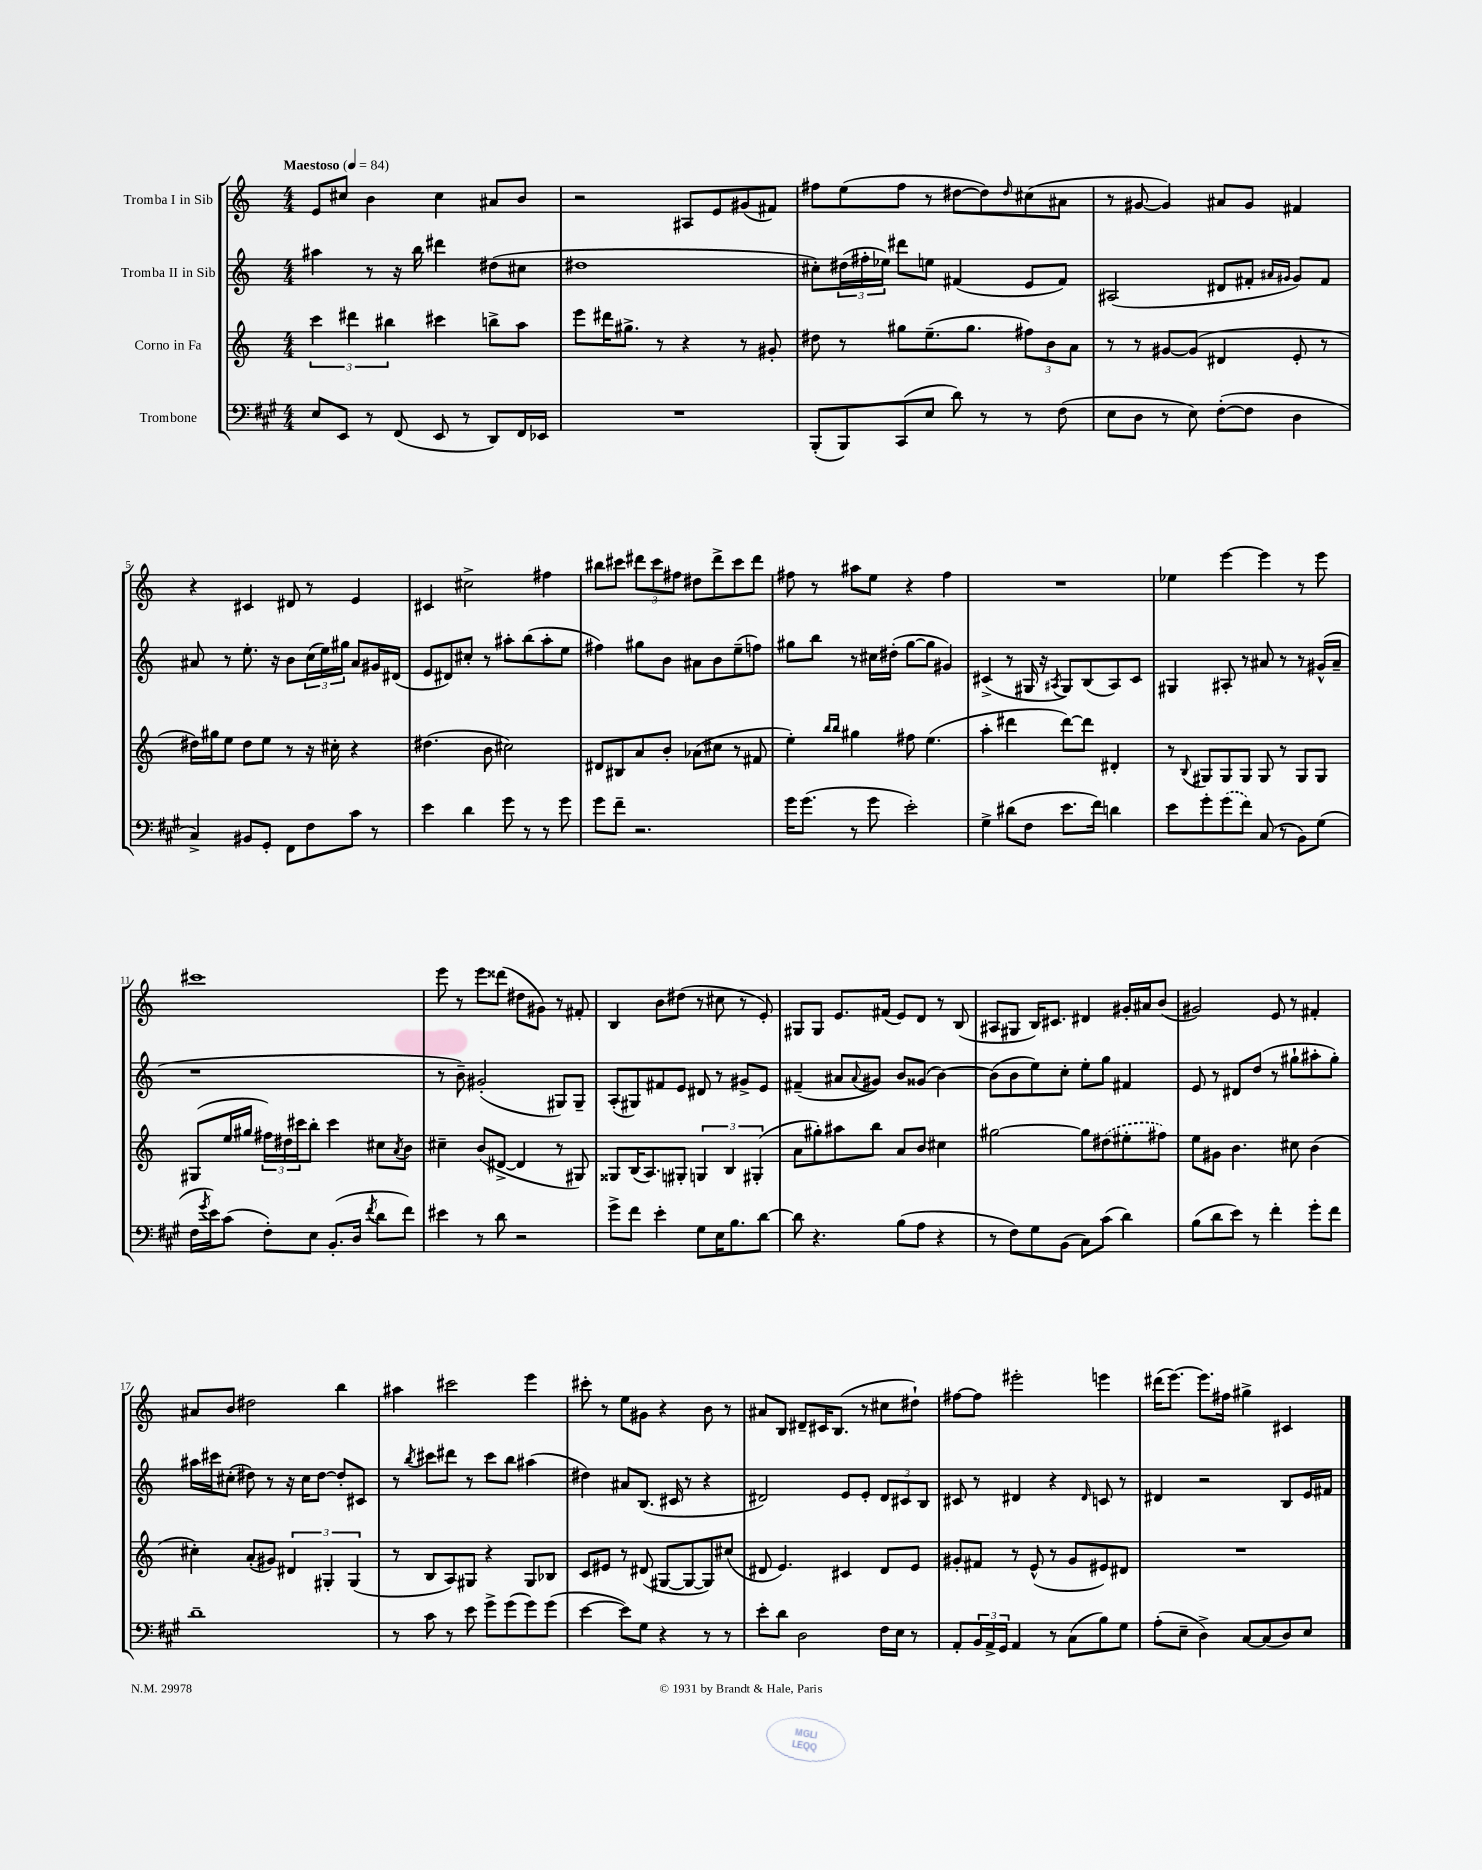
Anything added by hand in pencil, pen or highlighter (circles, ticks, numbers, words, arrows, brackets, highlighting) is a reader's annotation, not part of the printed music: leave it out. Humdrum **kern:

**kern	**kern	**kern	**kern
*staff4	*staff3	*staff2	*staff1
*clefF4	*clefG2	*clefG2	*clefG2
*k[f#c#g#]	*k[]	*k[]	*k[]
*M4/4	*M4/4	*M4/4	*M4/4
*MM84	*MM84	*MM84	*MM84
8E	6ccc	4aa#	8e
8EE	.	.	8cc#
.	6ddd#	.	.
8r	.	8r	4b
.	6bb#	.	.
(8FF#	.	16r	.
.	.	16bb	.
8EE	4ccc#	4ddd#	4cc#
8r	.	.	.
8DD)	8bb^	(8dd#	8a#
16FF#	8aa	8cc#	8b
16EE-	.	.	.
=	=	=	=
1r	8eee	1dd#	2r
.	16ddd#	.	.
.	8.gg#^	.	.
.	8r	.	.
.	4r	.	8A#
.	.	.	8e
.	8r	.	(8g#
.	8g#'	.	8f#)
=	=	=	=
(8BBB'	8dd#	8cc#')	8ff#
8BBB)	8r	(24dd#	(8ee
.	.	24ff#'	.
.	.	24ee-)	.
(8CC#	8gg#	8ddd#	8ff#
8E	(8.ee~	8ee	8r
8d)	.	(4f#	[8dd#
.	8.gg#	.	.
8r	.	.	8dd#])
.	.	.	16qqdd#
8r	12ff#)	8e	(8cc#
.	12b	.	.
(8F#	.	8f#)	8a#
.	12a	.	.
=	=	=	=
8E	8r	(2A#	8r
8D	8r	.	[8g#
8r	[8g#	.	4g#])
8E)	(8g#]	.	.
([8F#'	4d#	8d#	8a#
8F#]	.	8f#'	8g#
.	.	16qqa#	.
.	.	16qqg#	.
4D	8e'	8g#)	4f#
.	8r	8f#	.
=	=	=	=
4C#^)	16dd#)	8a#	4r
.	16gg#	.	.
.	8ee	8r	.
8BB#	8dd#	8.ee'	4c#
8GG#'	8ee	.	.
.	.	16r	.
8FF#	8r	8b	8d#
8F#	16r	(24cc	8r
.	.	24ee)	.
.	16cc#'	.	.
.	.	24gg#	.
8c#	4r	8a#	4e
8r	.	16g#	.
.	.	(16d#	.
=	=	=	=
4e	(4.dd#	8e	4c#
.	.	8d#)	.
4d	.	8cc#'	2cc#^
.	8b	8r	.
8g#	2cc#)	8aa#'	.
8r	.	(8bb	.
8r	.	8aa#'	4ff#
8g#	.	8ee	.
=	=	=	=
8g#	8d#	4ff#)	8bb#
8f#~	8B#	.	8ccc#
2.r	8a	8gg#	12ddd#
.	.	.	12ccc#
.	8b'	8b	.
.	.	.	12ff#
.	(8a-	8a#	8dd#
.	8cc#	8b	8ddd#^
.	8r	(8ee~	8ccc#
.	8f#	8ff)	8ddd#
=	=	=	=
16g#	4ee')	8gg#	8ff#
(8.g#	.	.	.
.	.	8bb	8r
.	16qqbb	.	.
.	16qqbb	.	.
8r	4gg#	8r	8aa#
8g#	.	16cc#	8ee
.	.	(16dd#'	.
2e')	8ff#	[8gg#	4r
.	(4.ee	8gg#]	.
.	.	4g#)	4ff#
=	=	=	=
4G#^	4aa'	(4c#^	1r
(8d#	4ddd#	8r	.
8F#	.	16G#	.
.	.	16r	.
.	.	8qA#	.
8.e	[8ddd#)	8G#)	.
.	8ddd#]	(8B	.
16f#)	.	.	.
4d	4d#'	8A#)	.
.	.	8c#	.
=	=	=	=
8e	8r	4G#	4ee-
.	8qqB	.	.
8g#'	8G#	.	.
(8g#	8G#	8A#'	[4eee
8f#)	8G#	8r	.
(8C#	8G#	8a#	4eee]
8r	8r	8r	.
8BB)	8G#	8r	8r
(8G#	8G#	(16g#^^	8eee
.	.	16a#~	.
=	=	=	=
16F#	(8G#	1r	1ccc#
8qg#	.	.	.
16e)	.	.	.
(8c#	16ee	.	.
.	16gg#	.	.
8F#')	24ff#)	.	.
.	24dd#	.	.
.	24ccc#	.	.
8E	8bb'	.	.
(8.BB'	4ccc#	.	.
16D	.	.	.
8qf#	.	.	.
8d	8cc#	.	.
.	8qa	.	.
8f#)	8b	.	.
=	=	=	=
4e#	4cc#~	8r	8eee
.	.	8b~)	8r
8r	(8b	(2g#'	8eee
8d	[8d#^	.	(8ddd##
2r	4d#]	.	8dd#
.	.	.	8g#)
.	8r	8G#)	8r
.	8G#)	8G#~	8f#'
=	=	=	=
8g#^	8G##	(8A'	4B
8f#	(16B	8G#)	.
.	8.A)	.	.
4e'	.	8f#	8b
.	8G#'	8e	(8dd#
8G#	6G	8d#	8r
16E	.	8r	8cc#
.	6B	.	.
8.B	.	.	.
.	.	8g#^	8r
.	(6G#'	.	.
[8d	.	8e	8e')
=	=	=	=
8d]	8a	(4f#~	8G#
4.r	8gg#')	.	8G#
.	8aa#	8a#	8.e
.	.	8qqa#	.
.	8bb	8g#)	.
.	.	.	(16f#
(8B	8a	8b	8e)
8A	8b	(8g##	8d
4r	4cc#	[4b)	8r
.	.	.	(8B
=	=	=	=
8r	[2gg#	(8b]	8A#
8F#)	.	8b	8G#
8G#	.	8ee)	16B)
.	.	.	8.c#
(8BB	.	8cc'	.
8C#)	8gg#]	8ee'	4d#
(8c#	(8dd#	8gg	.
4d)	8ee#'	4f#	16g#'
.	.	.	16a#
.	8ff#)	.	(8b
=	=	=	=
(8B	8ee	8e	2g#)
8d	8g#	8r	.
8e)	4.b	8d#	.
8r	.	(8dd	.
4f#'	.	8r	8e
.	8cc#	8gg#`	8r
8g#'	(4b	8aa#'	4f#'
8f#	.	8gg#')	.
=	=	=	=
1d~	4cc#')	16aa#	8a#
.	.	16ccc#	.
.	.	(8cc#'	8b
.	(8a'	8dd#)	2dd#
.	8g#)	8r	.
.	6d#	16r	.
.	.	16cc#	.
.	.	[8dd#	.
.	6G#'	.	.
.	.	8dd#']	4bb
.	(6G#	.	.
.	.	8c#	.
=	=	=	=
8r	8r	8r	4aa#
.	.	8qbb	.
8c#	8B	8ccc#	.
8r	8A)	8ddd#	2ccc#
8e	8G#	8r	.
8g#^	4r	8ccc#	.
(8g#	.	8bb	.
8g#)	8G#	(4aa#	4eee
(8g#	8B-	.	.
=	=	=	=
[4e	8c	4dd#)	8ccc#'
.	8e#	.	8r
8e])	8r	8a#	8ee
8G#	(8d#	(8.B	8g#
4r	[8G#	.	4r
.	.	16c#	.
.	8G#_	8r	.
8r	8G#])	4r	8b
8r	(8cc#	.	8r
=	=	=	=
8e'	8d#	2d#)	8a#
8d	4.e)	.	8B
2D	.	.	8d#~
.	.	.	16c#
.	.	.	(8.B
.	4c#	8e	.
.	.	8e'	8r
16F#	8d#	12d#	8cc#
16E	.	.	.
.	.	12c#	.
8r	8e	.	8dd#`)
.	.	12B	.
=	=	=	=
8AA'	8g#'	8c#	[8ff#
24BB	8f#	8r	8ff#]
24AA^	.	.	.
24GG#	.	.	.
4AA	8r	4d#	2eee#'
.	(8e^^	.	.
8r	8r	4r	.
(8C#	8g#	.	.
.	.	16qqd#	.
8B)	8e#)	8c	4eee
8G#	8d#	8r	.
=	=	=	=
(8A'	1r	4d#	(16ddd#
.	.	.	[8.eee)
8E~	.	.	.
4D^)	.	2r	8.eee]
.	.	.	16ff#
[8C#	.	.	4gg#^
(8C#]	.	.	.
8D)	.	8B	4c#
8E	.	16e	.
.	.	16f#	.
==	==	==	==
*-	*-	*-	*-
